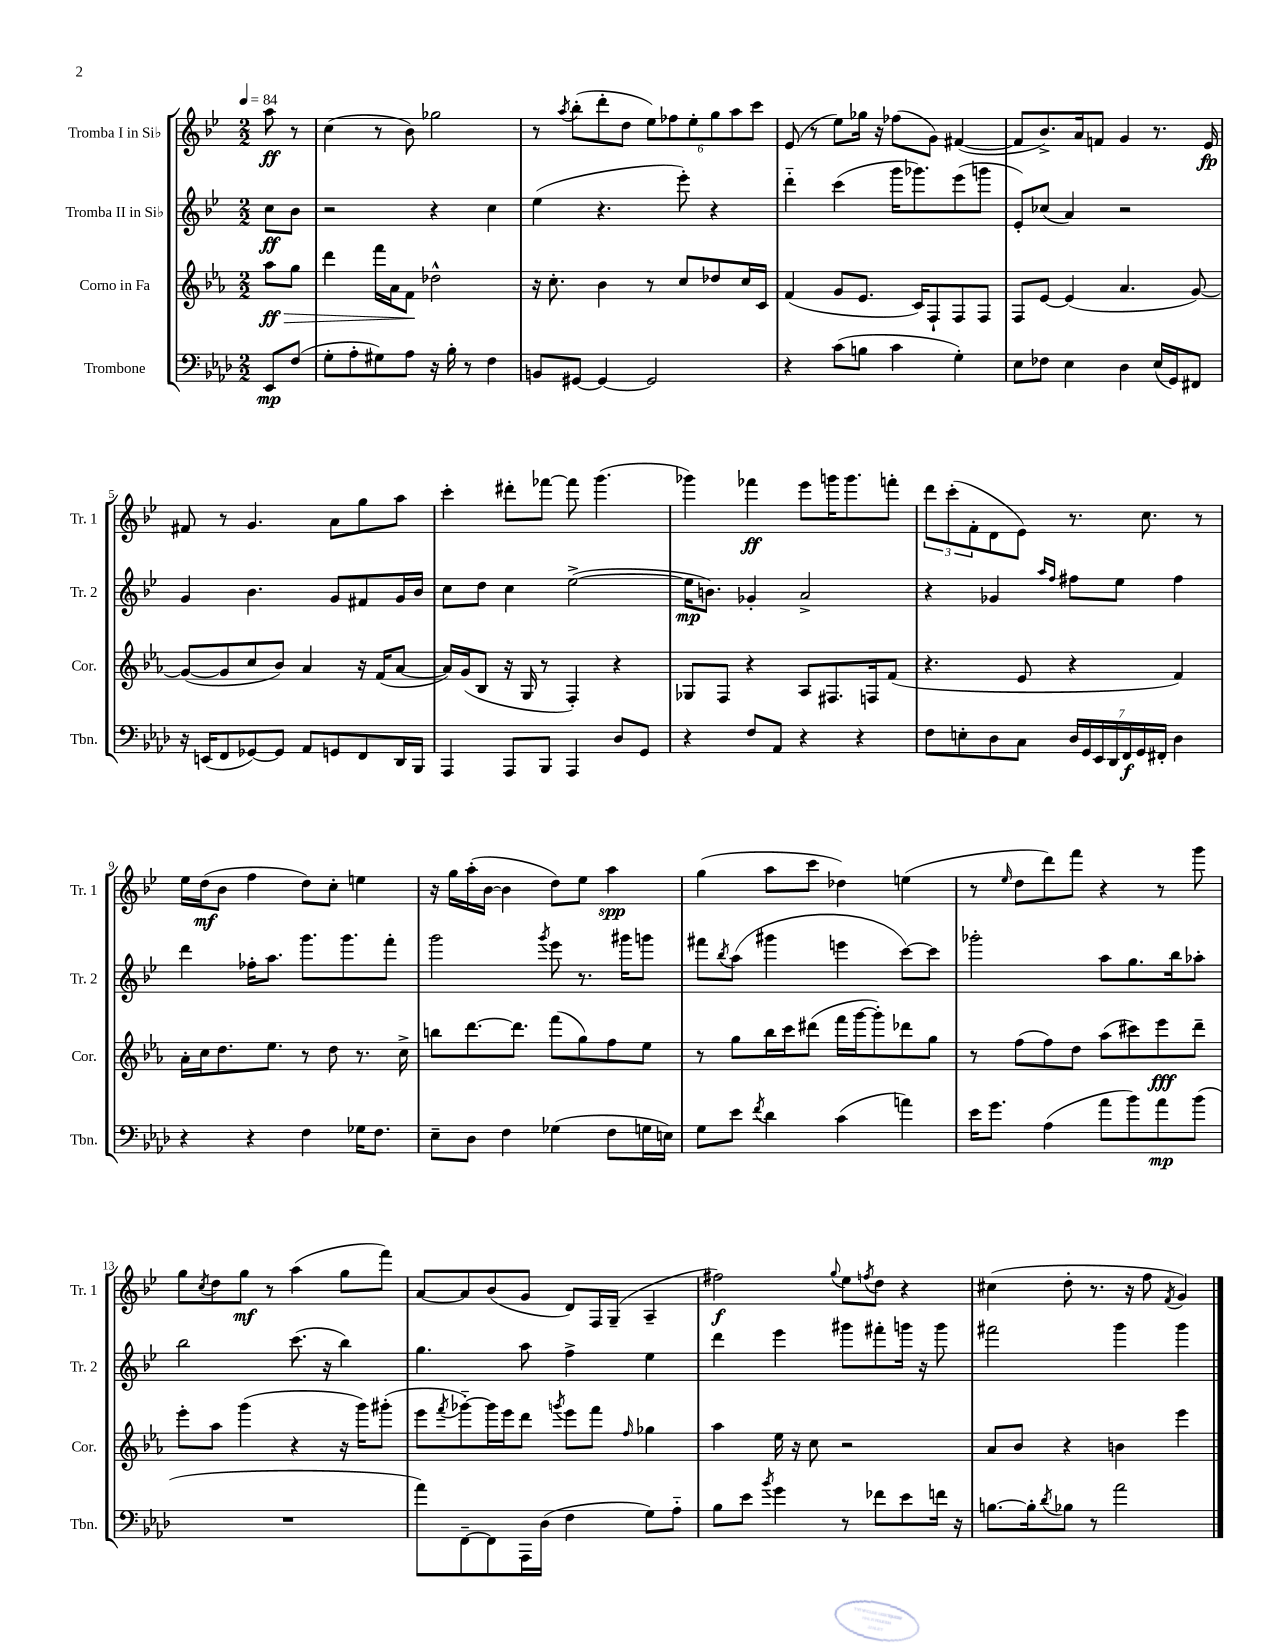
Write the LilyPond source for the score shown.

<<
\new StaffGroup <<
\new Staff = "s0" \with { instrumentName = "Tromba I in Sib" shortInstrumentName = "Tr. 1" } {
    \clef treble \key bes \major \numericTimeSignature \time 2/2 \partial 4 \tempo 4 = 84
    a''8\ff r8 |
    c''4( r8 bes'8) ges''2 |
    r8 \acciaccatura { a''8 } bes''8-.( d'''8-. d''8 \tuplet 6/4 { ees''8) fes''8 ees''8-. g''8 a''8 c'''8 } |
    ees'8( r8 ees''8) ges''16 r16 fes''8( g'8) fis'4~( |
    fis'8 bes'8.->) a'16 f'8 g'4 r8. ees'16\fp |
    fis'8 r8 g'4. a'8 g''8 a''8 |
    c'''4-. dis'''8-. fes'''8~ fes'''8 g'''4.( |
    ges'''4) fes'''4\ff ees'''8 g'''16 g'''8. f'''8-. |
    \tuplet 3/2 { d'''8 c'''8-.( f'8-. } d'8 ees'8) r8. c''8. r8 |
    ees''16 d''16\mf( bes'8 f''4 d''8) c''8-. e''4 |
    r16 g''16 a''16-.( bes'16~ bes'4 d''8) ees''8 a''4\spp |
    g''4( a''8 c'''8 des''4) e''4( |
    r8 \grace { ees''16 } d''8 d'''8) f'''8 r4 r8 g'''8 |
    g''8 \acciaccatura { c''8 } d''8 g''8\mf r8 a''4( g''8 f'''8) |
    a'8~ a'8 bes'8( g'8 d'8) f16 g16--( a4-- |
    fis''2\f) \appoggiatura { g''8 } ees''8 \acciaccatura { f''8 } d''8 r4 |
    cis''4( d''8-. r8. r16 f''8 \acciaccatura { f'8 } g'4) \bar "|." |
}
\new Staff = "s1" \with { instrumentName = "Tromba II in Sib" shortInstrumentName = "Tr. 2" } {
    \clef treble \key bes \major \numericTimeSignature \time 2/2 \partial 4
    c''8\ff bes'8 |
    r2 r4 c''4 |
    ees''4( r4. ees'''8-.) r4 |
    d'''4-_ c'''4( g'''16 ges'''8.) ees'''8( g'''8 |
    ees'8-.) ces''8( a'4) r2 |
    g'4 bes'4. g'8 fis'8 g'16 bes'16 |
    c''8 d''8 c''4 ees''2~->( |
    ees''16\mp b'8.) ges'4-. a'2-> |
    r4 ges'4 \grace { a''16 f''16 } fis''8 ees''8 fis''4 |
    d'''4 fes''16-. a''8. g'''8. g'''8. f'''8-. |
    g'''2 \acciaccatura { g'''8 } ees'''8 r8. gis'''16 g'''8 |
    fis'''8 \acciaccatura { bes''8 } a''8( gis'''4 e'''4 c'''8~) c'''8 |
    ges'''2-. a''8 g''8. bes''16 aes''8-. |
    bes''2 c'''8.( r16 bes''4) |
    g''4. a''8 f''4-> ees''4 |
    d'''4 ees'''4 gis'''8 fis'''8-. g'''16 r16 g'''8 |
    fis'''2 g'''4 g'''4 \bar "|." |
}
\new Staff = "s2" \with { instrumentName = "Corno in Fa" shortInstrumentName = "Cor." } {
    \clef treble \key ees \major \numericTimeSignature \time 2/2 \partial 4
    aes''8\ff\> g''8 |
    d'''4 f'''16 aes'16 f'8\! des''2-^ |
    r16 c''8.-. bes'4 r8 c''8 des''8 c''16 c'16 |
    f'4( g'8 ees'8. c'16) f8-! f8 f8 |
    f8 ees'8~ ees'4( aes'4. g'8~) |
    g'8~( g'8 c''8 bes'8) aes'4 r16 f'16( aes'8~ |
    aes'16) g'16( bes8 r16 g16 r8 f4-.) r4 |
    ges8 f8 r4 aes8 fis8. f16 f'8( |
    r4. ees'8 r4 f'4) |
    aes'16-. c''16 d''8. ees''8. r8 d''8 r8. c''16-> |
    b''8 d'''8.~ d'''8. f'''8( g''8) f''8 ees''8 |
    r8 g''8 bes''16 c'''16 dis'''8( f'''16 g'''16~ g'''8-.) des'''8 g''8 |
    r8 f''8( f''8) d''8 aes''8( cis'''8) ees'''8\fff d'''8-- |
    ees'''8-. aes''8 g'''4( r4 r16 g'''16) gis'''8-.( |
    ees'''8 \acciaccatura { f'''8 } ges'''8~-_) ges'''16 ees'''16 d'''8 \acciaccatura { g'''8 } ees'''8 f'''8 \grace { f''16 } ges''4 |
    aes''4 ees''16 r16 c''8 r2 |
    aes'8 bes'8 r4 b'4 ees'''4 \bar "|." |
}
\new Staff = "s3" \with { instrumentName = "Trombone" shortInstrumentName = "Tbn." } {
    \clef bass \key aes \major \numericTimeSignature \time 2/2 \partial 4
    ees,8\mp f8( |
    g8-. aes8-. gis8) aes8 r16 bes16-. r8 f4 |
    b,8 gis,8~ gis,4~ gis,2 |
    r4 c'8( b8 c'4 g4-.) |
    ees8 fes8 ees4 des4 ees16( g,16) fis,8 |
    r16 e,16( f,8 ges,8~) ges,8 aes,8 g,8 f,8 des,16 bes,,16 |
    aes,,4 aes,,8 bes,,8 aes,,4 des8 g,8 |
    r4 f8 aes,8 r4 r4 |
    f8 e8-. des8 c8 \tuplet 7/4 { des16 g,16 ees,16 des,16 f,16\f g,16 fis,16-. } des4 |
    r4 r4 f4 ges16 f8. |
    ees8-- des8 f4 ges4( f8 g16 e16) |
    g8 ees'8 \acciaccatura { f'8 } des'4 c'4( a'4) |
    ees'16 g'8. aes4( aes'8 bes'8) aes'8\mp bes'8( |
    R1 |
    aes'8) f,8~-- f,8 aes,,16 des16( f4 g8) aes8-_ |
    bes8 ees'8 \acciaccatura { bes'8 } g'4 r8 fes'8 ees'8 f'16 r16 |
    b8.~ b16-. \acciaccatura { des'8 } bes8 r8 aes'2 \bar "|." |
}
>>
>>
